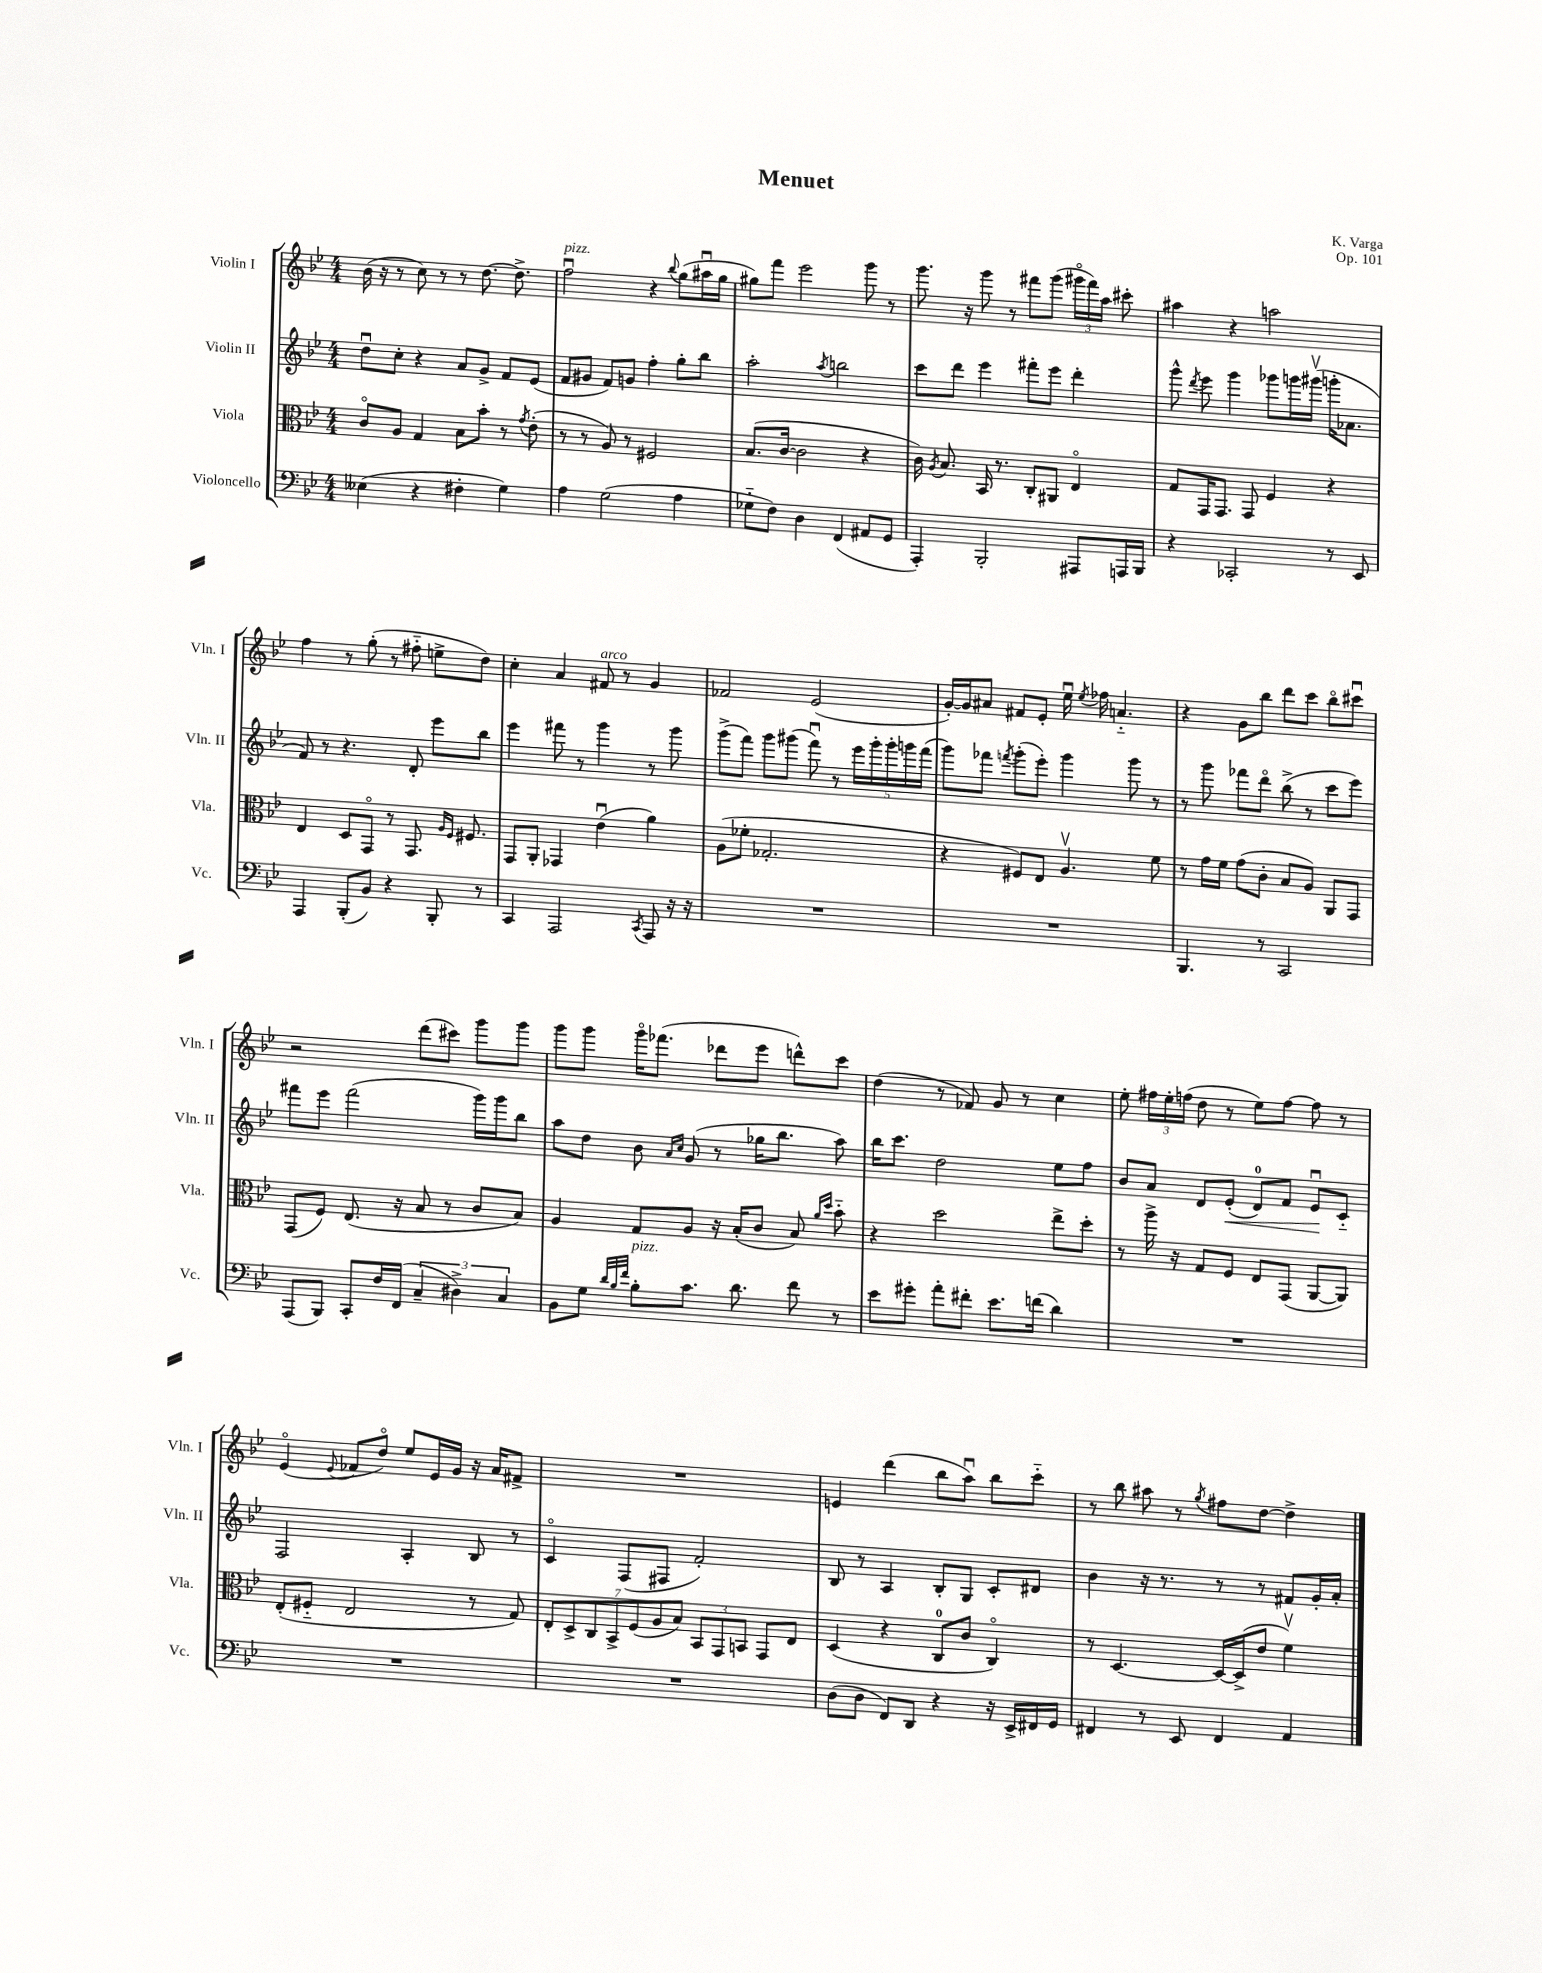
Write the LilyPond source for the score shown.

\header { title = "Menuet" composer = "K. Varga" opus = "Op. 101" }
<<
\new StaffGroup <<
\new Staff = "s0" \with { instrumentName = "Violin I" shortInstrumentName = "Vln. I" } {
    \clef treble \key bes \major \numericTimeSignature \time 4/4
    \autoBeamOff bes'16( r16 r8 c''8) r8 r8 d''8.~ d''8.-> |
    f''2\downbow^\markup { \italic "pizz." } r4 \appoggiatura { bes''8 } g''8[( ais''16\downbow g''16] |
    gis''8[) f'''8] ees'''2 g'''8 r8 |
    g'''8. r16 g'''8 r8 fis'''8[ g'''8]( \tuplet 3/2 { gis'''16[\flageolet fis'''16) a''16] } cis'''8-. |
    ais''4 r4 a''2 |
    f''4 r8 g''8-.( r8 fis''8-_ e''8[-> d''8]) |
    c''4-. a'4 fis'8^\markup { \italic "arco" } r8 g'4 |
    fes'2 ees'2( |
    g'16[~-.) g'16 ais'8] fis'8[ ees'8]-. ees''16\downbow \acciaccatura { ees''8 } fes''16 a'4.-_ |
    r4 g'8[ bes''8] d'''8[ c'''8] bes''8[\flageolet cis'''8]\downbow |
    r2 d'''8[( cis'''8]) g'''8[ g'''8] |
    g'''8[ g'''8] g'''16[\flageolet fes'''8.]( des'''8[ ees'''8] d'''8[-^) c'''8] |
    d''4( r8 fes'8) g'8 r8 c''4 |
    ees''8-. \tuplet 3/2 { fis''16[ ees''16-. f''16]( } d''8 r8 ees''8[) f''8]~ f''8 r8 |
    ees'4\flageolet( \appoggiatura { ees'8 } fes'8[ d''8]\flageolet) ees''8[ ees'16 g'16] r16 a'16[ fis'8]-> |
    R1 |
    e'4 d'''4( bes''8[ a''8]\downbow) bes''8[ c'''8]-_ |
    r8 bes''8 ais''8 r8 \acciaccatura { g''8 } fis''8[ d''8]~ d''4-> \bar "|." |
}
\new Staff = "s1" \with { instrumentName = "Violin II" shortInstrumentName = "Vln. II" } {
    \clef treble \key bes \major \numericTimeSignature \time 4/4
    \autoBeamOff d''8[\downbow c''8]-. r4 a'8[ g'8]-> f'8[ ees'8]( |
    f'8[ gis'8] f'8[) g'8] f''4-. g''8[-. bes''8] |
    a''2-. \acciaccatura { a''8 } b''2 |
    c'''8[ d'''8] ees'''4 fis'''8[-. ees'''8] d'''4-. |
    g'''8-^ \acciaccatura { d'''8 } ees'''8 g'''4 ges'''8[ g'''16 gis'''16]\upbow( g'''16[-. aes'8.] |
    f'8) r8 r4. d'8-. ees'''8[ bes''8] |
    ees'''4 fis'''8 r8 g'''4 r8 g'''8 |
    g'''8[->( f'''8]) g'''8[ gis'''8]( f'''8\downbow) r8 \tuplet 5/4 { ees'''16[ gis'''16-. gis'''16-. g'''16 f'''16]( } |
    g'''8[) fes'''8] \acciaccatura { f'''8 } g'''8[-.( ees'''8]-.) g'''4 g'''8 r8 |
    r8 g'''8 fes'''8[ d'''8]\flageolet bes''8->( r8 c'''8[ ees'''8]) |
    fis'''8[ ees'''8] fis'''2( g'''16[) g'''16 bes''8] |
    a''8[ d''8] bes'8 \grace { a'16[ c''16] } g'8( r8 ges''16[ bes''8.] a''8) |
    bes''16[ c'''8.] d''2 ees''8[ f''8] |
    bes'8[ a'8] d'8[ ees'8]-.\<( d'8[-0) f'8] ees'8[\downbow\! c'8]-_ |
    f2 a4-. bes8 r8 |
    c'4\flageolet f8[( fis8] f'2-.) |
    bes8 r8 a4 bes8[-. g8] c'8[-. dis'8] |
    bes'4 r16 r8. r8 r8 fis'8[ g'16-. a'16]-. \bar "|." |
}
\new Staff = "s2" \with { instrumentName = "Viola" shortInstrumentName = "Vla." } {
    \clef alto \key bes \major \numericTimeSignature \time 4/4
    \autoBeamOff c'8[\flageolet a8] g4 bes8[ bes'8]-. r8 \acciaccatura { g'8 } ees'8-.( |
    r8 r8 a8) r8 fis2 |
    bes8.[( c'16]~ c'2 r4 |
    c'16) \acciaccatura { a8 } bes8. bes,16 r8. c8[-. ais,8] ees4\flageolet |
    g8[ g,16 g,8.] g,8 f4 r4 |
    ees4 d8[ g,8]\flageolet r8 g,8. \grace { a16[ f16] } fis8. |
    g,8[ a,8]-. ges,4 ees'4\downbow( a'4) |
    a8[( fes'8]-. ges2.-. |
    r4 fis8[) ees8] a4.\upbow f'8 |
    r8 g'16[ f'16] g'8[( c'8]-. bes8[ a8]) a,8[ g,8] |
    g,8[( f8]) ees8.( r16 bes8 r8 c'8[ bes8]) |
    a4 g8[ a8] r16 bes16[-.( c'8] bes8) \grace { a'16[ d''16] } bes'8-_ |
    r4 d''2 ees''8[-> d''8]-. |
    r8 a''16-> r16 g8[ f8] ees8[ g,8]( a,8[~ a,8]) |
    ees8[-.( fis8]-_ ees2 r8 g8) |
    \tuplet 7/4 { ees8[-. d8-> c8 bes,8-> f8( a8 bes8]) } \tuplet 3/2 { bes,8[ g,8 b,8] } g,8[ ees8] |
    d4( r4 c8[-0 c'8] c4\flageolet) |
    r8 d4.~ d16[~ d16->( ees'8] f'4\upbow) \bar "|." |
}
\new Staff = "s3" \with { instrumentName = "Violoncello" shortInstrumentName = "Vc." } {
    \clef bass \key bes \major \numericTimeSignature \time 4/4
    \autoBeamOff eeses4( r4 fis4-. g4) |
    a4 g2( a4 |
    ges8[-_ f8]) d4 f,4( ais,8[ g,8] |
    a,,4-.) bes,,2-. ais,,8[ a,,16 bes,,16] |
    r4 ces,2-. r8 ees,8 |
    a,,4 bes,,8[-.( bes,8]) r4 bes,,8-. r8 |
    c,4 a,,2 \acciaccatura { c,8 } a,,8 r16 r16 |
    R1 |
    R1 |
    bes,,4. r8 c,2 |
    a,,8[( bes,,8]) c,8[-. f16 f,16]( \tuplet 3/2 { c4-- dis4->) c4 } |
    bes,8[ g8] \grace { d'32[ bes32 f'32] } bes8[-.^\markup { \italic "pizz." } c'8.] d'8. f'8 r8 |
    ees'8[ gis'8]-. a'8[-. fis'8]-. ees'8.[ f'16]( d'4) |
    R1 |
    R1 |
    R1 |
    d8[( d8] f,8[) d,8] r4 r16 ees,16[-> fis,16 g,16] |
    fis,4 r8 ees,8 fis,4 a,4 \bar "|." |
}
>>
>>
\layout { \context { \Score \remove "Bar_number_engraver" } }
